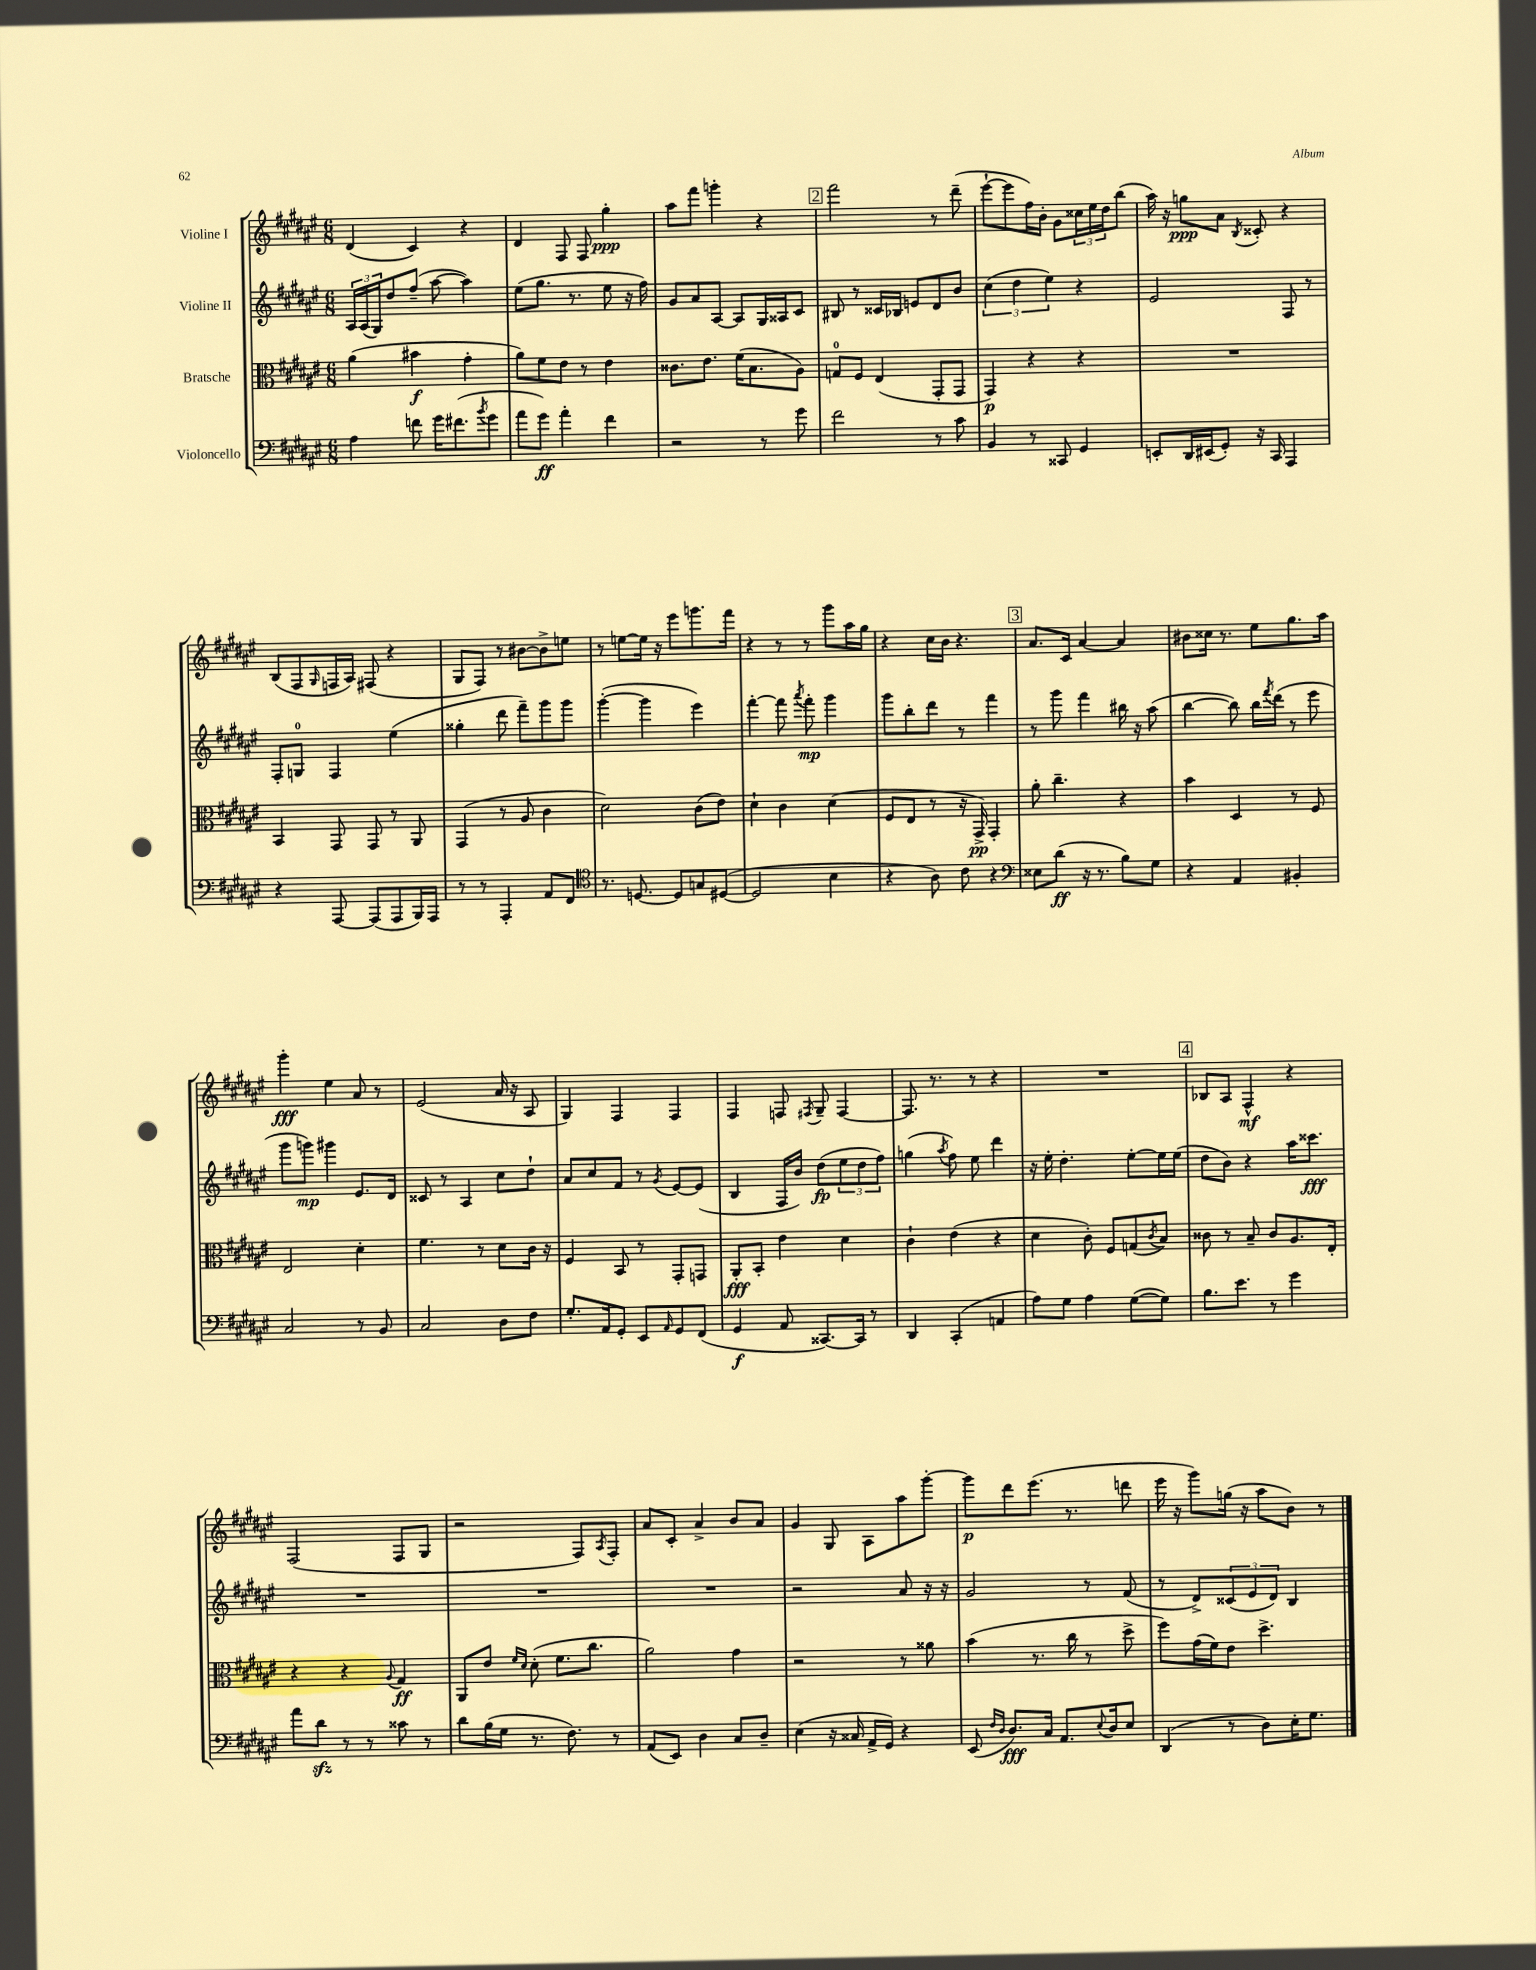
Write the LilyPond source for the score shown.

<<
\new StaffGroup <<
\new Staff = "s0" \with { instrumentName = "Violine I" } {
    \clef treble \key fis \major \numericTimeSignature \time 6/8
    dis'4( cis'4) r4 |
    dis'4 fis8 fis8 gis''4-.\ppp |
    ais''8 fis'''8 g'''4-. r4 |
    \mark \markup { \box "2" } fis'''2 r8 dis'''8--( |
    eis'''8~-! eis'''8 fis''16) b'16-. gis'8 \tuplet 3/2 { cisis''16 eis''16 dis''16 } b''8( |
    ais''16) r16 g''8\ppp ais'8 \acciaccatura { b8 } cisis'8-. r4 |
    b8( fis8 \grace { gis16 } f16 ais16) fis8( r4 |
    gis8 fis8) r8 bis'8~ bis'8-> e''8 |
    r8 e''8~ e''16 r16 eis'''8 g'''8. fis'''16 |
    r4 r8 r8 gis'''8 ais''16 gis''16 |
    r4 cis''16 b'16 r4. |
    \mark \markup { \box "3" } ais'8. cis'16 ais'4~ ais'4 |
    bis'8 cisis''16 r8. eis''8 gis''8. ais''16 |
    gis'''4-.\fff eis''4 ais'8 r8 |
    eis'2( ais'16 r16 ais8 |
    gis4) fis4 fis4 |
    fis4 f8 \acciaccatura { fis8 } gis8-- fis4~ |
    fis8. r8. r8 r4 |
    R2. |
    \mark \markup { \box "4" } bes8 ais8 fis4-^\mf r4 |
    fis2( fis8 gis8 |
    r2 fis8) \acciaccatura { ais8 } fis8-. |
    ais'8 cis'8-. ais'4-> b'8 ais'8 |
    gis'4 gis8 ais8 ais''8 gis'''8~-. |
    gis'''8\p dis'''8 eis'''8.( r8. d'''8 |
    eis'''16 r16 gis'''8) g''16( r16 ais''8 b'8) r8 \bar "|." |
}
\new Staff = "s1" \with { instrumentName = "Violine II" } {
    \clef treble \key fis \major \numericTimeSignature \time 6/8
    \tuplet 3/2 { ais16 ais16( gis16) } dis''8 fis''8--( ais''8~ ais''4) |
    eis''8( gis''8. r8. eis''8 r16 fis''16) |
    gis'8 ais'8 ais8~ ais8 gis16 aisis16 cis'8 |
    \mark \markup { \box "2" } bis8 r8 cisis'16 bes16 e'8 dis'8 b'8 |
    \tuplet 3/2 { cis''4( dis''4 eis''4) } r4 |
    eis'2 fis8 r8 |
    fis8-. g8-0 fis4 eis''4( |
    gisis''4-. dis'''8 fis'''8--) gis'''8 gis'''8 |
    gis'''4~-.( gis'''4 eis'''4) |
    fis'''4~-. fis'''8 \acciaccatura { ais'''8 } fis'''8-.\mp gis'''4 |
    gis'''8 b''8-. dis'''8 r8 fis'''4 |
    \mark \markup { \box "3" } r8 gis'''8 fis'''4 bis''16 r16 ais''8( |
    b''4~ b''8) b''16 \acciaccatura { fis'''8 } dis'''16( r8 eis'''8 |
    gis'''8 g'''8\mp) gis'''4 eis'8. dis'16 |
    cisis'8 r8 ais4 cis''8 dis''8-! |
    ais'8 cis''8 fis'8 r8 \acciaccatura { gis'8 } eis'8~ eis'8( |
    b4 fis16 b'16) dis''8\fp( \tuplet 3/2 { eis''8 dis''8 fis''8) } |
    g''4( \acciaccatura { ais''8 } fis''8) eis''8 dis'''4 |
    r16 eis''16-. dis''4.-. eis''8~-. eis''16 eis''16( |
    \mark \markup { \box "4" } dis''8 b'8) r4 ais''16 cisis'''8.\fff |
    R2. |
    R2. |
    R2. |
    r2 ais'8 r16 r16 |
    gis'2 r8 fis'8( |
    r8 dis'8->) \tuplet 3/2 { cisis'8( eis'8 dis'8) } b4 \bar "|." |
}
\new Staff = "s2" \with { instrumentName = "Bratsche" } {
    \clef alto \key fis \major \numericTimeSignature \time 6/8
    ais'4( bis'4\f gis'4-. |
    ais'8) fis'8 eis'8 r8 eis'4 |
    cisis'8. eis'8. fis'16( b8. ais8) |
    \mark \markup { \box "2" } g8-0 fis8 eis4( gis,8-. gis,8 |
    gis,4\p) r4 r4 |
    R2. |
    b,4 gis,8 gis,8 r8 ais,8 |
    gis,4( r8 ais8 cis'4 |
    dis'2) cis'8( eis'8) |
    dis'4-! cis'4 dis'4( |
    fis8 eis8 r8 r16 gis,16->\pp) gis,4-. |
    \mark \markup { \box "3" } ais'8-. cis''4.-- r4 |
    b'4 dis4 r8 fis8 |
    eis2 dis'4-. |
    fis'4. r8 dis'8 cis'16 r16 |
    fis4 b,8 r8 gis,8-. g,8 |
    ais,8-.\fff b,8-. eis'4 dis'4 |
    cis'4-! eis'4( r4 |
    dis'4 cis'8-.) fis8 g8( \acciaccatura { cis'8 } b8) |
    \mark \markup { \box "4" } cisis'8 r8 b8-- cisis'8 ais8. eis16-. |
    r4 r4 \appoggiatura { ais8 } gis4\ff |
    ais,8 eis'8 \grace { fis'16 dis'16 } dis'8-.( fis'8. cis''8. |
    ais'2) gis'4 |
    r2 r8 aisis'8 |
    b'4( r8. cis''16 r8 dis''8-> |
    fis''8) gis'16( fis'16) eis'8 dis''4.-> \bar "|." |
}
\new Staff = "s3" \with { instrumentName = "Violoncello" } {
    \clef bass \key fis \major \numericTimeSignature \time 6/8
    ais4 f'8 gis'16 fis'8.( \acciaccatura { b'8 } gis'8 |
    ais'8 gis'8\ff) ais'4-. fis'4 |
    r2 r8 gis'8 |
    \mark \markup { \box "2" } fis'2 r8 cis'8 |
    b,4 r8 cisis,8 gis,4 |
    e,8-. dis,16 eis,16( gis,8-.) r16 cis,16 ais,,4 |
    r4 ais,,8~ ais,,8( ais,,8 b,,16) ais,,16 |
    r8 r8 ais,,4-. ais,8 fis,8 |
    \clef tenor r8. d8.~ d8 g8 dis8~( |
    dis2 b4 |
    r4 ais8) cis'8 r4 |
    \mark \markup { \box "3" } \clef bass eisis8 dis'8\ff( r16 r8. b8) gis8 |
    r4 ais,4 bis,4-. |
    cis2 r8 b,8 |
    cis2 dis8 fis8 |
    gis8.-. ais,16 gis,8-. eis,8 \grace { ais,16 } gis,8 fis,8( |
    gis,4\f ais,8 cisis,8.~) cisis,16 r8 |
    dis,4 cis,4-.( a,4 |
    ais8) gis8 ais4 gis8~( gis8) |
    \mark \markup { \box "4" } b8. eis'8. r8 gis'4 |
    ais'8 dis'8\sfz r8 r8 cisis'8 r8 |
    dis'8 b16( gis16 r8. fis8.) r8 |
    ais,8( eis,8) dis4 cis8 dis8-- |
    eis4( r16 cisis16 ais,16-> gis,16) r4 |
    eis,8( \grace { fis16 dis16 } dis8.\fff) cis16 ais,8. \appoggiatura { eis8 } dis16 eis8 |
    dis,4( r8 dis8) eis16-. gis8. \bar "|." |
}
>>
>>
\layout { \context { \Score \remove "Bar_number_engraver" } }
